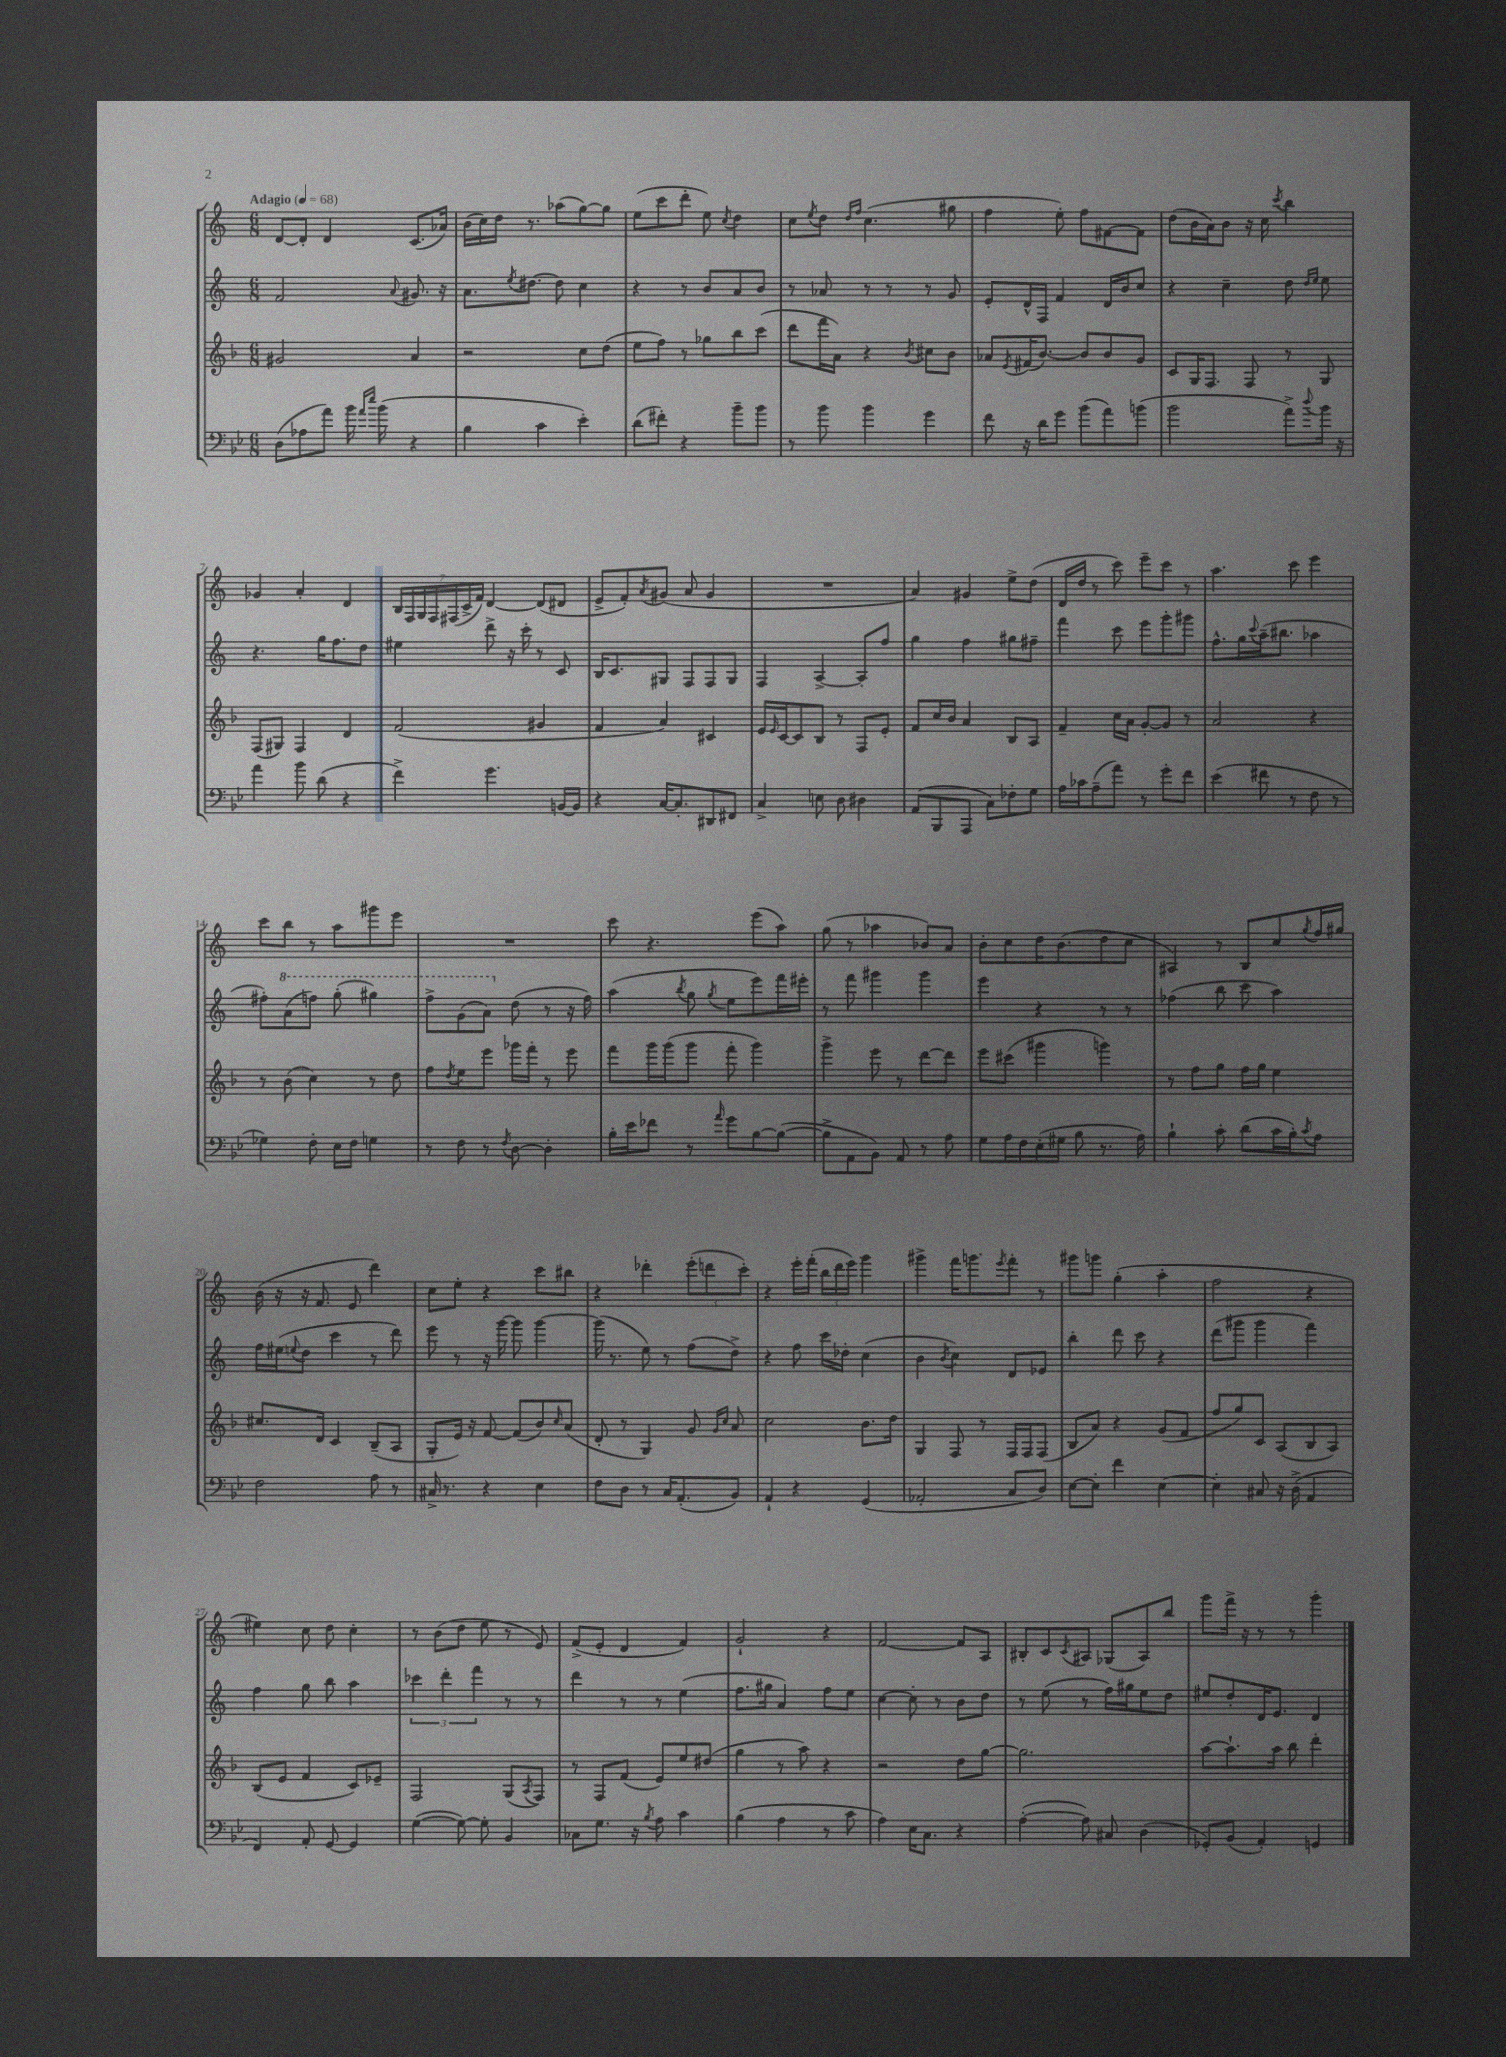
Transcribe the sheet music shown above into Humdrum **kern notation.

**kern	**kern	**kern	**kern
*part4	*part3	*part2	*part1
*staff4	*staff3	*staff2	*staff1
*clefF4	*clefG2	*clefG2	*clefG2
*k[b-e-]	*k[b-]	*k[]	*k[]
*M6/8	*M6/8	*M6/8	*M6/8
*MM68	*MM68	*MM68	*MM68
=1	=1	=1	=1
!	!	!	!LO:TX:a:B:t=Adagio
(8D\L	2g#X/	2f/	[8d/L
8A-X\	.	.	8d'/J]
8a\J)	.	.	4d/
16b-\	.	.	.
16qqa/LL	.	.	.
16qqee-/JJ	.	.	.
(16b-\	.	.	.
.	.	8qqa/	.
4r	4a/	8.g#X/	(8.c/L
.	.	16r	16a-X/Jk)
=2	=2	=2	=2
4B-\	2r	8.a\L	(16b\LL
.	.	.	16cc\)
.	.	.	16dd\JJ
.	.	8qee/	.
.	.	[8.dd#X\J	8.r
4c\	.	.	.
.	.	8dd#\]	(8aa-X\L
4e-'\)	8cc\L	4cc\	[8gg\)
.	(8dd\J	.	8gg\J]
=3	=3	=3	=3
(8d\L	8ee\L	4r	(8ee\L
8f#X'\J)	8ff\J)	.	8ccc\
4r	8r	8r	8ddd'\J
.	8gg-X\L	8b/L	8ee\)
.	.	.	8qcc/
8b-~\L	8bb-\	8a/	4dd\
8b-\J	(8ccc\J	8b/J	.
=4	=4	=4	=4
8r	8ddd\L	8r	8cc\L
.	.	.	8qee/
8b-\	16fff\L	8a-X/	8dd\J
.	16a\JJ)	.	.
.	.	.	16qqdd/LL
.	.	.	16qqff/JJ
4b-\	4r	8r	(4.cc\
.	.	8r	.
.	8qb-/	.	.
4g\	8cc#X\L	8r	.
.	8b-\J	8g/	8gg#X\
=5	=5	=5	=5
8f\	8a-X/L	8e'/L	4ff\
.	8qe/	.	.
16r	(16f#X/K	16d^^/L	.
16d\KL	[8.b-/J)	16F/JJ	.
8g\J	.	4f/	8ee'\)
(8b-\L	8b-/L]	.	8ff\L
8a\)	8b-/	16d/LL	[8f#X\
.	.	16b/J	.
(8bn\J	8g/J	8cc/J	8f#\J]
=6	=6	=6	=6
2b-\	8c/L	4r	(8dd\L
.	16G/K	.	16b\L
.	8.F/J	.	16a\J)
.	.	4cc~\	8b\J
.	8F/	.	16r
.	.	.	16cc\
.	.	.	8qccc/
8a^\L)	8r	8dd\	4bb\
.	.	16qqdd/LL	.
8qqdd/	.	16qqee/JJ	.
16b-\Jk	8G/	8ee\	.
16r	.	.	.
!!LO:LB:g=z
=7	=7	=7	=7
4a\	(8F/L	4.r	4g-X/
.	8G#X/J)	.	.
8b-\	4F/	.	4a'/
(8d\	.	16gg\KL	.
.	.	8.ff\	.
4r	4d/	.	4d/
.	.	8dd\J	.
=8	=8	=8	=8
4f^\)	(2f/	4ee#X\	28B/LL
.	.	.	28F/
.	.	.	28G/
.	.	.	28F/
.	.	.	(28F#X/
.	.	.	28c^/
.	.	.	28f/JJ)
4.g\	.	8ddd^\	[4d/
.	.	16r	.
.	.	16ccc'\	.
.	4g#X/	8r	(8d/L]
[16BBn/LL	.	8c/	8d#X/J
16BB/JJ]	.	.	.
=9	=9	=9	=9
4r	4f/	16B/KL	8e^/L
.	.	8.c/	.
.	.	.	8f'/)
.	.	.	8qa/
[16C/KL	4a/)	8G#X/J	(8g#X/J
8.C'/]	.	.	.
.	.	8F/L	8a/
8DD#X/	4c#X/	8F/	4g#/
8FF#X/J	.	8G#/J	.
=10	=10	=10	=10
4C^/	16e/LL	4F/	2.r
.	16qqe/	.	.
.	[16c/J	.	.
.	8c/]	.	.
8En\	8B-/J	[4A^/	.
8D\	8r	.	.
4D#X\	8F/L	8A'/L]	.
.	8e'/J	8ff/J	.
=11	=11	=11	=11
(8AA/L	8f/L	4gg\	4a/)
8BBB-/	16cc/L	.	.
.	16b-/JJ	.	.
8AAA/J	4a/	4ff\	4g#X/
8C\L)	.	.	.
8F-X'\	8B-/L	8gg#X\L	8ee^\L
8G\J	8A/J	8ff#X~\J	(8dd\J
=12	=12	=12	=12
16A\LL	4f~/	4fff\	16d/LL
16c-X\J	.	.	16dd/JJ
(8A~\	.	.	8r
8a\J)	16cc\LL	8ccc\	8ccc\)
.	16a\JJ	.	.
8r	[8g'/L	8eee\L	8eee~\L
8g'\L	8g/J]	8ggg'\	8ccc\J
8f\J	8r	8ggg#X\J	8r
=13	=13	=13	=13
(4e-\	2a/	8.ff^^\L	4.aa\
.	.	16gg\L	.
.	.	8qqccc/	.
8f#X\	.	(16aa~\J	.
.	.	8.bb#X\J	.
8r	.	.	8ccc\
8F\	4r	4aa-X\	4eee\
8r	.	.	.
!!LO:LB:g=z
=14	=14	=14	=14
4G-X\)	8r	8ff#X'\L)	8ccc\L
*	*	*8va	*
.	(8b-\	(8aa\	8bb\J
8F'\	4cc\)	8fffn\J)	8r
16E-\LL	.	(8ggg'\	8aa\L
16F\JJ	.	.	.
4Gn\	8r	4ggg#X\)	8ggg#X\
.	8dd\	.	8eee\J
=15	=15	=15	=15
8r	8ff\L	8fff^\L	2.r
.	8qdd/	.	.
8F\	8ee\	(8gg\	.
8r	8eee\J	8aa\J)	.
8qF/	.	.	.
*	*	*X8va	*
[8D\	16ggg-X\LL	(8dd\	.
.	16fff'\JJ	.	.
4D'\]	8r	8r	.
.	8eee\	16r	.
.	.	16ff\)	.
=16	=16	=16	=16
16B-'\LL	8fff\L	(4aa\	8ccc\
16e-\J	.	.	.
8f-X\J	16ggg\L	.	4.r
.	(16ggg\J	.	.
.	.	8qbb/	.
8r	8ggg\J	8gg\	.
16qqa/	.	8qgg/	.
8g\L	8fff'\	8ee\L	.
[8B-\	4ggg\)	8eee\)	(8eee\L
(8B-\J_	.	16fff\L	8aa\J)
.	.	16eee#X'\JJ	.
=17	=17	=17	=17
8B-^\L]	4ggg^\	8r	(8gg\
8AA\	.	8fff\	8r
8BB-\J)	8eee\	4ggg#X\	4aa-X\
8AA/	8r	.	.
8r	[8ddd\L	4ggg#\	8b-X/L)
8A\	8ddd\J]	.	8a/J
=18	=18	=18	=18
8G\L	8eee\L	4eee\	8b'\L
16A\L	(8ccc#X\J	.	8cc\
16F\	.	.	.
(16E-'\	4ggg#X\	4r	16dd\K
16G#X\JJ	.	.	(8.b\
8B-\	.	.	.
8.r	4gggn\)	8r	8dd\
.	.	8r	8cc\J
16A\)	.	.	.
=19	=19	=19	=19
4B-`\	8r	(4ff-X\	4A#X/)
.	8ff\L	.	.
8c'\	8gg\J	8bb\	8r
(8d\L	16ff\LL	8ccc\	8B/L
.	16gg\JJ	.	.
16c\L	4ee\	4aa\)	8cc/
16B-'\J)	.	.	.
8qc/	.	.	8qgg/
8A\J	.	.	16ff/L
.	.	.	16gg#X/JJ
!!LO:LB:g=z
=20	=20	=20	=20
2F\	8.cc#X/L	16ff\LL	(16b\
.	.	(16ee#X\J	16r
.	.	8qqeen/	.
.	.	8dd\J	16r
.	16d/Jk	.	8.f/
.	4c/	4ccc\	.
.	.	.	8e/
8A\	(8B-~/L	8r	4ddd\)
8r	8A/J	8ddd\)	.
=21	=21	=21	=21
16C#X^/	8G'/L	8eee\	8cc\L
8.r	.	.	.
.	16e/Jk)	8r	8ee'\J
.	16r	.	.
4r	[8f/	16r	4r
.	.	[16ggg\	.
.	(8f/L]	8ggg\]	.
4E-\	8b-/)	[4ggg\	8ccc\L
.	16qqcc/	.	.
.	(8a/J	.	8bb#X\J
=22	=22	=22	=22
8F\L	8d'/	(16ggg\]	4r
.	.	8.r	.
8D\J	8r	.	.
8r	4G/)	8ee\)	4ddd-X'\
16C/KL	.	8r	.
(8.AA'/	.	.	.
.	8g/	(8ff\L	(12eee'\L
.	.	.	12dddn\
.	16qqg/LL	.	.
.	16qqcc/JJ	.	.
8BB-/J)	8a/	8dd^\J)	.
.	.	.	12ccc'\J)
=23	=23	=23	=23
4AA`/	2cc\	4r	4r
4r	.	8ff\	16eee'\LL
.	.	.	(16fff'\JJ
.	.	16ccc\LL	24bb\LL
.	.	.	24ddd\
.	.	16dd-X'\JJ	.
.	.	.	24eee\JJ)
(4GG/	8.b-\L	(4cc\	4ggg\
.	16dd\Jk	.	.
=24	=24	=24	=24
2AA-X'/	4G/	4b\	4ggg#X^\
.	.	8qb/	.
.	8F/	4cc\)	16fff\KL
.	.	.	8.gggn\
.	8r	.	.
.	.	.	8qeee/
8C/L	16F/LL	8d/L	8fff'\J
.	16F/J	.	.
8D/J)	(8F/J	8e-X/J	8r
=25	=25	=25	=25
[8E-\L	8B-/L	4bb'\	8ggg#X\L
8E-'\J]	8a/J)	.	8gggn\J
4f\	4r	8ddd\	(4gg'\
.	.	8ccc\	.
[4E-\	(8g/L	4r	4aa'\
.	8f/J	.	.
=26	=26	=26	=26
4E-'\]	8ff/L	(8ddd\L	2ff\
.	8gg/)	8ggg#X\J	.
8C#X/	8c/J	4ggg#\	.
16r	(8A/L	.	.
(16D^\	.	.	.
4AA/	8B-/	4fff\)	4r
.	8A/J)	.	.
!!LO:LB:g=z
=27	=27	=27	=27
4FF/)	(8B-/L	4ff\	4ee#X\)
.	8e/J	.	.
8AA'/	4f/	8gg\	8cc\
[8GG/	.	8bb\	8dd\
4GG/]	8c/L)	4aa\	4cc'\
.	8e-X~/J	.	.
=28	=28	=28	=28
([4G\	2F/	6ccc-X\	8r
.	.	.	(8b\L
.	.	6ddd'\	.
8G\_)	.	.	8dd\J
.	.	6fff\	.
8G'\]	.	.	8ee\
4BB-/	(8G/L	8r	8r
.	8qA/	.	.
.	8F/J)	8r	8e/)
=29	=29	=29	=29
8C-X\L	8r	4ddd\	(8f^/L
8.G\J	8F/L	.	8e'/J
.	(8f/J	8r	4d/
16r	.	.	.
8qB-/	.	.	.
8A\	8e/L)	8r	.
4c\	8ee/	(4ee\	4f/)
.	(8dd#X/J	.	.
=30	=30	=30	=30
(4B-\	4gg\	8.ff\L	2g`/
.	.	16gg#X\Jk	.
4A\	8r	4a/)	.
.	8aa\)	.	.
8r	4r	8ff\L	4r
8c\	.	8ee\J	.
=31	=31	=31	=31
4A\)	2r	[4cc\	[2f/
16E-\KL	.	8cc'\]	.
8.C\J	.	.	.
.	.	8r	.
4r	8dd\L	8b\L	8f/L]
.	[8gg\J	8dd\J	8A/J
=32	=32	=32	=32
([4A'\	2.gg\]	8r	8B#X'/L
.	.	(8ee\	8c/
.	.	.	8qc/
8A\])	.	8r	8A#X/J
8C#X/	.	16ff\LL)	(8G-X/L
.	.	16gg#X\J	.
(4D\	.	8ee\	8A#/)
.	.	8dd\J	8bb/J
=33	=33	=33	=33
8GG-X'/L)	[8aa\L	8ee#X/L	8ggg\L
(8BB-/J	8.aa`\]	8dd'/	16fff^\Jk
.	.	.	16r
4AA'/)	.	16d/K	8r
.	16aa\Jk	8.e/J	.
.	8bb-\	.	8r
4GGn/	4ddd'\	4d/	4ggg'\
==	==	==	==
*-	*-	*-	*-
